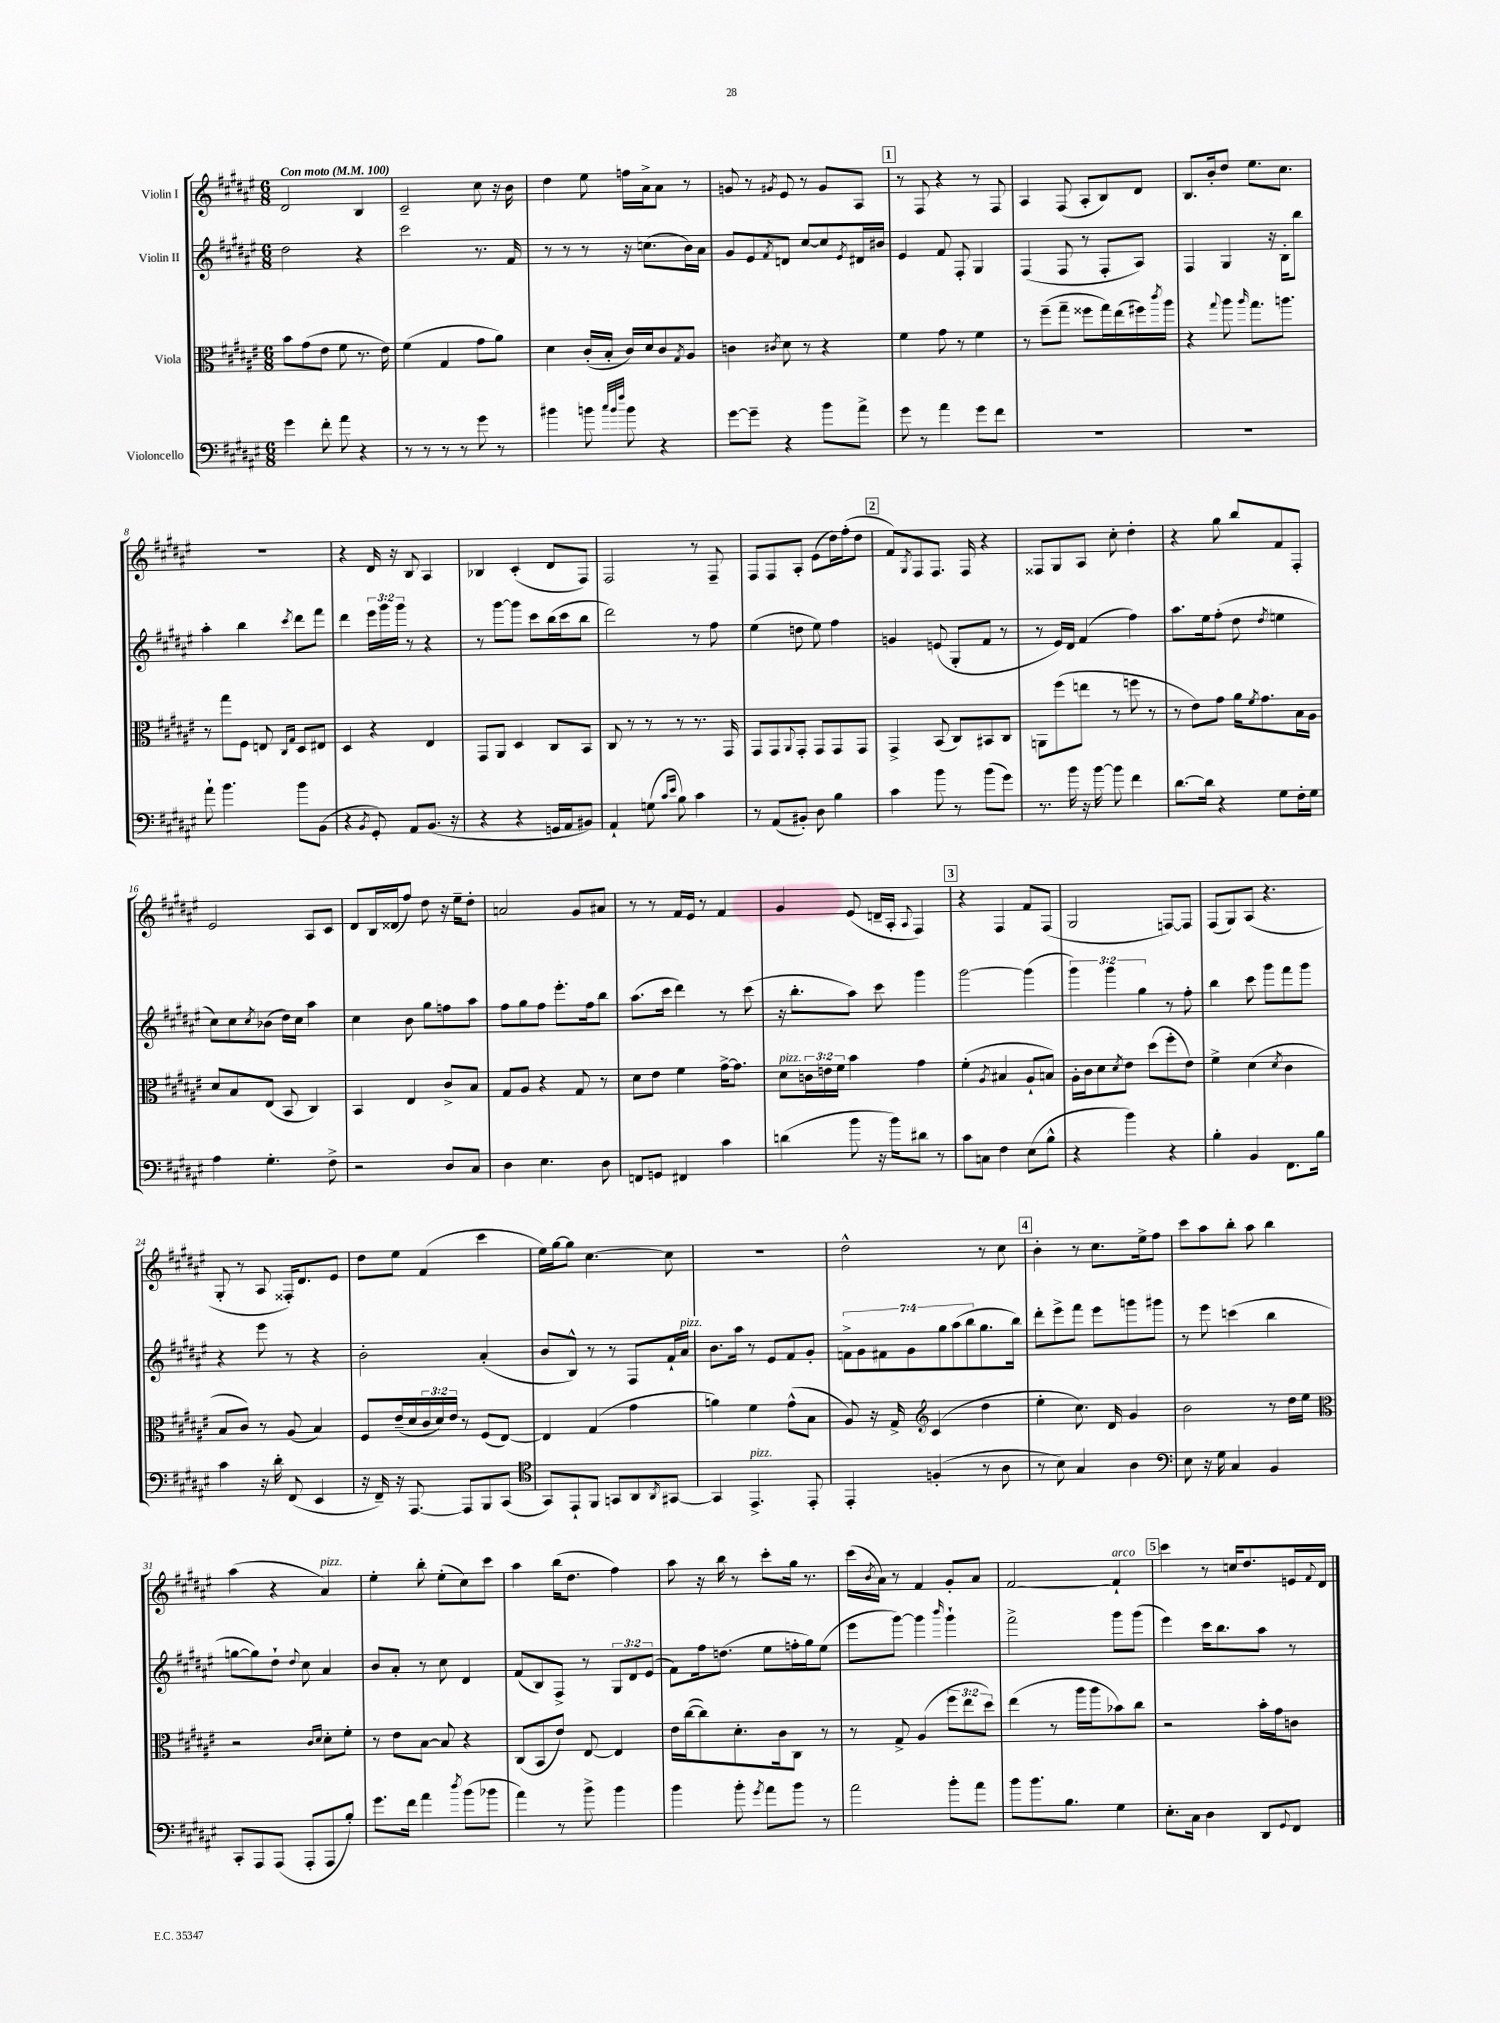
<<
\new StaffGroup <<
\new Staff = "s0" \with { instrumentName = "Violin I" } {
    \clef treble \key fis \major \numericTimeSignature \time 6/8 \tempo "Con moto" 4 = 100
    dis'2 b4 |
    cis'2-- cis''8 r16 b'16 |
    dis''4 eis''8 f''16 ais'16-> ais'8 r8 |
    g'8 r8 \acciaccatura { gis'8 } eis'8 r8 gis'8 ais8 |
    \mark \markup { \box "1" } r8 fis8 r4 r8 fis8 |
    ais4 fis8( ais8-. b8) dis'8 |
    b8. b'16-. dis''8 eis''8. cis''8. |
    R2. |
    r4 dis'16 r16 b8 ais4 |
    bes4 cis'4-.( dis'8 fis8) |
    fis2 r8 fis8-- |
    fis8 fis8 ais8-. eis'8( dis''16) fis''16-.( dis''8 |
    \mark \markup { \box "2" } fis'8) \acciaccatura { gis8 } fis8 fis8. fis16 r4 |
    fisis8 gis8 ais8 cis''8-. dis''4-. |
    r4 gis''8 b''8 fis'8 fis8-. |
    eis'2 ais8 cis'8 |
    dis'8 b16 disis'16( fis''8) dis''8 r16 eis''16-- dis''8-. |
    a'2 gis'8 ais'8 |
    r8 r8 fis'16 eis'16 r8 fis'4 |
    gis'4 eis'8( d'16-- ais16-. \appoggiatura { ais8 } fis4) |
    \mark \markup { \box "3" } r4 fis4 fis'8 fis8( |
    gis2 f8~) f8 |
    fis8( gis8) ais8( r4. |
    gis8-. r8 ais8 fisis16-.) dis'8. eis'8 |
    dis''8 eis''8 fis'4( cis'''4 |
    eis''16) gis''16~ gis''8 cis''4.~ cis''8 |
    R2. |
    dis''2-^ r8 cis''8 |
    \mark \markup { \box "4" } b'4-. r8 cis''8. eis''16-> fis''8 |
    cis'''8 ais''8 b''8-. ais''8 b''4 |
    ais''4( r4 ais'4^\markup { \italic "pizz." }) |
    eis''4-. b''8-. eis''8-.( cis''8) cis'''8 |
    ais''4 b''16( dis''8. fis''4) |
    ais''8 r16 b''16 r8 cis'''8-. gis''16 r8. |
    cis'''16( \acciaccatura { b'8 } ais'16) r8 fis'4 gis'8-. ais'8 |
    fis'2~ fis'4-!^\markup { \italic "arco" } |
    \mark \markup { \box "5" } cis'''4 r8 c''16 dis''8. e'16 \appoggiatura { fis'8 } dis'16 \bar "|." |
}
\new Staff = "s1" \with { instrumentName = "Violin II" } {
    \clef treble \key fis \major \numericTimeSignature \time 6/8 \override Staff.TupletNumber.text = #tuplet-number::calc-fraction-text
    dis''2 r4 |
    cis'''2 r8. fis'16 |
    r8 r8 r8 r16 c''8.( b'16) ais'16 |
    gis'8 eis'8 \acciaccatura { fis'8 } d'8 cis''8~ cis''8 \acciaccatura { eis'8 } dis'16 bis'16 |
    \mark \markup { \box "1" } eis'4 fis'8 fis8-. gis4 |
    fis4( fis8 r8 fis8-. ais8) |
    fis4 gis4 r16 b16-. b''8 |
    ais''4-. b''4 \acciaccatura { cis'''8 } dis'''8 fis'''8 |
    dis'''4 \tuplet 3/2 { eis'''16 gis'''16 gis'''16 } r8 r4 |
    r8 gis'''8~ gis'''8 cis'''8 b''16( cis'''16 b''8 |
    dis'''2) r8 fis''8 |
    eis''4( d''8 eis''8) fis''4 |
    \mark \markup { \box "2" } g'4 e'8( gis8-. fis'8 r8 |
    r8 eis'16) dis'16 fis'4( fis''4) |
    ais''8. eis''16 fis''8-.( dis''8 \acciaccatura { dis''8 } e''4 |
    cis''8) cis''8 \acciaccatura { cis''8 } bes'8( dis''16) cis''16 ais''4 |
    cis''4 b'8 gis''8 f''8 ais''8 |
    fis''8 gis''8 fis''8 eis'''8.-. fis''16 b''8 |
    ais''8.( cis'''16 dis'''4) r8 cis'''8( |
    r16 b''8.-. ais''8) cis'''8 gis'''4 |
    \mark \markup { \box "3" } gis'''2~ gis'''4( |
    \tuplet 3/2 { gis'''4) gis'''4 gis''4 } r8 fis''8-. |
    b''4 cis'''8 gis'''8 fis'''8 gis'''8 |
    r4 eis'''8 r8 r4 |
    b'2-. ais'4-.( |
    b'8 b8-^) r8 r8 fis8 fis'16-! ais'16^\markup { \italic "pizz." } |
    b'8. ais''16 r8 eis'8 fis'8 gis'8-. |
    \tuplet 7/4 { f'8-> gis'8 fis'8 gis'8 gis''8 ais''8( b''8 } gis''8. b''16) |
    \mark \markup { \box "4" } dis'''8-. eis'''8-> fis'''8 eis'''8 g'''8 gis'''8 |
    r8 eis'''8 c'''4( b''4 |
    g''8~ g''8) dis''8-! \appoggiatura { dis''8 } cis''8 ais'4 |
    b'8 ais'8-. r8 cis''8 dis'4 |
    fis'8( b8) fis8-> r8 \tuplet 3/2 { gis8 dis'8 eis'8( } |
    fis'8) fis''16 d''8.( eis''8 f''16-. gis''16) eis''8( |
    eis'''8 gis'''8~) gis'''4 \grace { b'''16 } gis'''4-! |
    fis'''2-> gis'''8 gis'''8( |
    \mark \markup { \box "5" } eis'''4) cis'''16 b''8. ais''8 r8 \bar "|." |
}
\new Staff = "s2" \with { instrumentName = "Viola" } {
    \clef alto \key fis \major \numericTimeSignature \time 6/8 \override Staff.TupletNumber.text = #tuplet-number::calc-fraction-text
    b'8 gis'8( eis'8 fis'8 r8. eis'16) |
    fis'4( gis4 gis'8 ais'8) |
    dis'4 cis'16-.( b16-. cis'16) dis'16 cis'8 \acciaccatura { gis8 } ais8 |
    c'4 \acciaccatura { cis'8 } dis'8 r8 r4 |
    \mark \markup { \box "1" } fis'4 gis'8 r8 fis'4 |
    r8 fis''8--( gis''8-- fisis''8 gis''16) eis''16( fis''16) \acciaccatura { cis'''8 } ais''16 |
    r4 \appoggiatura { gis''8 } ais''8 \grace { ais''16 } gis''8. a''8. |
    r8 gis''8 fis8 e8 \grace { cis16 gis16 } dis8 eis8 |
    dis4 r4 eis4 |
    gis,8 ais,8 dis4 cis8 b,8 |
    cis8 r8 r8 r8 r8. gis,16 |
    gis,8 gis,8 \appoggiatura { ais,8 } gis,8-. gis,8 gis,8 gis,8 |
    \mark \markup { \box "2" } gis,4-> b,8( cis8) bis,8 cis8 |
    a,8 fis''8( e''8 r8 f''8 r8 |
    r8 eis'8) gis'8 ais'16 \acciaccatura { fis'8 } gis'8. b16 ais16 |
    dis'8 b8 eis8( b,8 cis4) |
    b,4 eis4 cis'8-> b8 |
    gis8 ais8 r4 gis8 r8 |
    dis'8 eis'8 fis'4 gis'16~-> gis'8. |
    dis'8^\markup { \italic "pizz." } \tuplet 3/2 { c'16 e'16 fis'16 } b'4 gis'4 |
    \mark \markup { \box "3" } fis'4-.( \acciaccatura { ais8 } bis4 ais8-! b8) |
    ais16-. cis'16 dis'8 \acciaccatura { dis'8 } eis'8 dis''8( fis''8-. eis'8) |
    fis'4-> dis'4( \acciaccatura { dis'8 } cis'4 |
    b8 cis'8) r8 ais8( b4) |
    fis8 eis'16--( dis'16 \tuplet 3/2 { cis'16 dis'16) eis'16 } r8 fis8( eis8~) |
    eis4 gis4( gis'4 |
    a'4) fis'4 gis'8-^( b8 |
    ais8) r16 gis16-> \clef treble cis'4( dis''4 |
    \mark \markup { \box "4" } eis''4-. cis''8.) dis'16 gis'4 |
    b'2 r8 dis''16 eis''16 |
    \clef alto r2 \grace { cis'16 dis'16 } dis'8-. fis'8-. |
    r8 eis'8 b8~ b8 r4 |
    cis8( b,8 eis'8) eis8~ eis4 |
    eis'16 cis''16~( cis''8) dis'8.-. cis'16 cis8 r8 |
    r8 gis8-> ais4( \tuplet 3/2 { fis''8 eis''8 dis''8) } |
    eis''4( r8 ais''16 ais''16 bes'8) cis''8 |
    \mark \markup { \box "5" } r2 b'16-. gis'16 c'8 \bar "|." |
}
\new Staff = "s3" \with { instrumentName = "Violoncello" } {
    \clef bass \key fis \major \numericTimeSignature \time 6/8
    gis'4 fis'8-. ais'8 r4 |
    r8 r8 r8 r8 gis'8 r8 |
    bis'4 b'8 \grace { cis''32 b'32 fis''32 } b'8 r4 |
    gis'8~ gis'8-- r4 b'8 ais'8-> |
    \mark \markup { \box "1" } gis'8 r8 ais'4 gis'8 fis'8 |
    R2. |
    R2. |
    ais'8-! b'4. b'8 b,8( |
    r4 \acciaccatura { b,8 } gis,8-.) ais,8 b,8.( r16 |
    r4 r4 g,16 ais,16 bis,8) |
    ais,4-! g8( \grace { cis'16 eis'16 } b8) cis'4 |
    r8 ais,8( bis,8-.) dis8 b4 |
    \mark \markup { \box "2" } cis'4 b'8 r8 b'8( gis'8) |
    r8. b'16 r16 b'16~ b'8 fis'4 |
    dis'8.~ dis'16 r4 gis8 fis16-. gis16 |
    ais4 gis4.-. fis8-> |
    r2 dis8 cis8 |
    dis4 eis4. dis8 |
    f,8 g,8 fis,4 cis'4 |
    d'4( b'8 r16 b'16) dis'8 r8 |
    \mark \markup { \box "3" } cis'8 c8 fis4 eis8( b8-^ |
    r4 b'4) r4 |
    b4-. b,4 fis,8. b16 |
    cis'4 r16 dis'16-. fis,8( eis,4 |
    r16 fis,16--) r16 ais,,8.~ ais,,8 b,,8 cis,8( |
    \clef tenor gis,8) eis,8-! fis,8 g,8 ais,8 \acciaccatura { ais,8 } gis,8~ |
    gis,4 eis,4.->^\markup { \italic "pizz." } eis,8-. |
    eis,4-. f4-.( r8 ais8 |
    \mark \markup { \box "4" } r8 b8) gis4 ais4 |
    \clef bass eis8 r16 gis16 cis4 b,4 |
    cis,8-. ais,,8 ais,,8( ais,,8-. ais,,8 b8-.) |
    gis'8. fis'16 ais'4 \acciaccatura { dis''8 } b'8( bes'8 |
    ais'4) r8 b'8-> b'4 |
    b'4 b'8-. \acciaccatura { gis'8 } ais'8 b'8 r8 |
    ais'2 b'8-. ais'8 |
    b'8 b'8. b8. gis4 |
    \mark \markup { \box "5" } eis8.-. cis16 dis4 dis,8 \appoggiatura { gis,8 } fis,8 \bar "|." |
}
>>
>>
